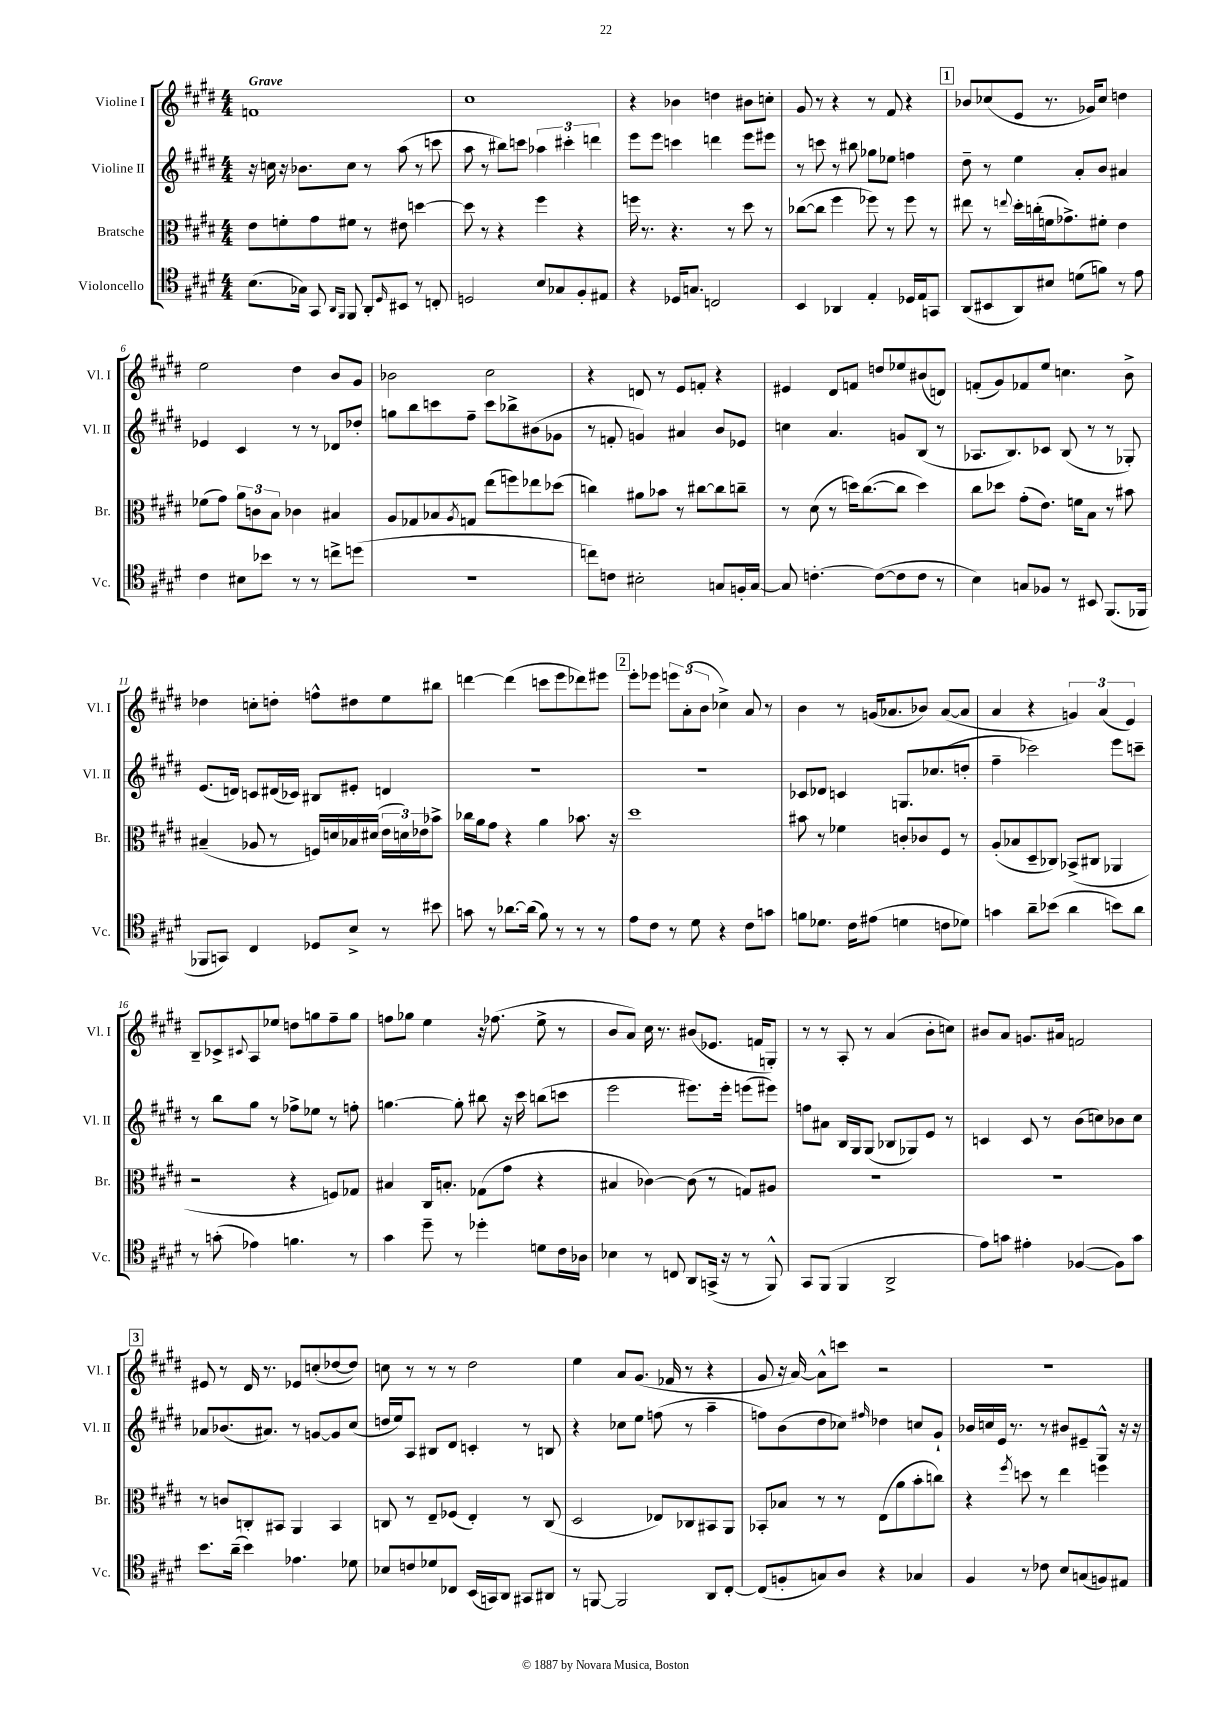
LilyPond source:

<<
\new StaffGroup <<
\new Staff = "s0" \with { instrumentName = "Violine I" shortInstrumentName = "Vl. I" } {
    \clef treble \key e \major \numericTimeSignature \time 4/4 \tempo "Grave"
    f'1 |
    cis''1 |
    r4 bes'4 d''4 bis'8 c''8-. |
    gis'8 r8 r4 r8 fis'8 r4 |
    \mark \markup { \box "1" } bes'8 ces''8( e'8 r8. ges'16) ces''8 d''4 |
    e''2 dis''4 b'8 gis'8 |
    bes'2 cis''2 |
    r4 d'8 r8 e'8 f'8-. r4 |
    eis'4 dis'8 f'8 d''8 ees''8 bis'8( d'8) |
    f'8-.( gis'8) fes'8 e''8 c''4. b'8-> |
    des''4 c''8-. d''8-. f''8-^ dis''8 e''8 bis''8 |
    d'''4~ d'''4( c'''8 e'''8 des'''8) eis'''8 |
    \mark \markup { \box "2" } e'''8-. ees'''8 \tuplet 3/2 { e'''8 a'8-.( b'8 } ces''4->) a'8 r8 |
    b'4 r8 g'16( aes'8. bes'8) aes'8~( aes'8 |
    a'4 r4 \tuplet 3/2 { g'4) a'4( e'4) } |
    b8-- ces'8-> \appoggiatura { cis'8 } a8 ees''8 d''8 g''8 fis''8-- g''8 |
    f''8 ges''8 e''4 r16 fes''8.( e''8-> r8 |
    b'8 a'8) cis''16 r8. bis'8( ees'8. f'16 g8-.) |
    r8 r8 a8-. r8 a'4( b'8-. c''8) |
    bis'8 a'8 g'8. ais'16 f'2 |
    \mark \markup { \box "3" } eis'8 r8 dis'16 r8. ees'8 c''8-.( des''8~ des''8) |
    c''8 r8 r8 r8 dis''2 |
    e''4 a'8 gis'8.( fes'16 r8 r4 |
    gis'8 r16 a'16~) a'8-^ c'''8 r2 |
    R1 \bar "|." |
}
\new Staff = "s1" \with { instrumentName = "Violine II" shortInstrumentName = "Vl. II" } {
    \clef treble \key e \major \numericTimeSignature \time 4/4
    r16 c''16 r16 bes'8. c''8 r8 a''8( r8 c'''8 |
    a''8 r8 bis''8) c'''8 \tuplet 3/2 { aes''4 cis'''4-. d'''4 } |
    e'''8 e'''8 c'''4 d'''4 e'''8 eis'''8 |
    r8 c'''8 r8 bis''8 ges''8 ees''8 f''4 |
    \mark \markup { \box "1" } dis''8-- r8 e''4 a'8-. b'8 ais'4 |
    ees'4 cis'4 r8 r8 des'8 des''8-. |
    g''8 b''8 c'''8 fis''8-- c'''8 bes''8-> bis'8( ges'8 |
    r8 f'8-. g'4) ais'4 b'8 ees'8 |
    c''4 a'4. g'8 b8( r8 |
    aes8. b8.) ces'8 b8( r8 r8 ges8-.) |
    e'8.( d'16) c'8 dis'16( ces'16) bis8 eis'8-. d'4 |
    R1 |
    \mark \markup { \box "2" } R1 |
    ces'8 des'8 c'4 g8. ces''8.( d''8-. |
    fis''4-- ces'''2) e'''8 c'''8-- |
    r8 b''8 gis''8 r8 fes''8-> ees''8 r8 f''8-. |
    g''4.~ g''8-. bis''8 r16 cis'''16 b''8( c'''8 |
    e'''2 eis'''8.) eis'''16-. e'''8( eis'''8) |
    f''8 ais'8 b16 gis16 gis8( bes8 ges8) e'8 r8 |
    c'4 c'8 r8 b'8( c''8) bes'8 c''8 |
    \mark \markup { \box "3" } aes'8 bes'8.( ais'8.) r8 g'8~ g'8 cis''8( |
    d''16 e''16) a8 bis8 dis'8 c'4-. r8 b8 |
    r4 ces''8 e''8 f''8( r8 a''4-- |
    f''8) b'8( dis''8 ces''8) \grace { fis''16 } des''4 c''8 gis'8-! |
    bes'16 c''16 e'16 r8. r8 bis'8 eis'8-- gis8-^ r16 r16 \bar "|." |
}
\new Staff = "s2" \with { instrumentName = "Bratsche" shortInstrumentName = "Br." } {
    \clef alto \key e \major \numericTimeSignature \time 4/4
    e'8 f'8-. gis'8 fis'8 r8 eis'8 d''4~ |
    d''8 r8 r4 fis''4 r4 |
    f''16 r8. r4. r8 dis''8 r8 |
    ces''8~( ces''8 fis''4 fes''8) r8 fes''8 r8 |
    \mark \markup { \box "1" } eis''8 r8 \appoggiatura { e''8 } dis''16-. c''16-.( f'16 ges'8.->) fis'8-. e'4 |
    fes'8( gis'8) \tuplet 3/2 { a'8 c'8 b8 } ces'4 bis4 |
    a8 ges8 bes8 \acciaccatura { a8 } g8 e''8( f''8) ees''8 des''8( |
    c''4) ais'8 bes'8 r8 cis''8~ cis''8 c''8-- |
    r8 dis'8( r8 d''16) cis''8.~( cis''8 d''4) |
    cis''8 des''8 gis'8-.( e'8.) f'16 b8 r8 bis'8 |
    bis4--( aes8 r8 f16) d'16 bes16 dis'16( \tuplet 3/2 { e'16 d'16) ees'16 } bes'8-> |
    ces''16 a'16 gis'8 r4 a'4 bes'8. r16 |
    \mark \markup { \box "2" } dis''1 |
    bis'8 r8 fes'4 c'8-. ces'8 fis8 r8 |
    a8-.( bes8 dis8-- ces8) bes,8->( cis8 aes,4 |
    r2 r4 f8) ges8 |
    bis4 cis16 b8.-. ges8( gis'8 r4 |
    bis4 ces'4~) ces'8( r8 g8) ais8 |
    R1 |
    R1 |
    \mark \markup { \box "3" } r8 c'8 c8-. bis,8 a,4 bis,4 |
    c8 r8 e8-- fes8( e4-.) r8 c8( |
    dis2 ees8) ces8 bis,8 a,8 |
    bes,8-. bes8 r8 r8 e8( a'8 b'8-. c''8) |
    r4 \acciaccatura { fis''8 } d''8 r8 e''4 f''4 \bar "|." |
}
\new Staff = "s3" \with { instrumentName = "Violoncello" shortInstrumentName = "Vc." } {
    \clef tenor \key e \major \numericTimeSignature \time 4/4
    b8.( ges16) gis,8 \grace { a,16 fis,16 } fis,8 a,8-. \grace { dis16 } bis,8 r8 c8-. |
    d2 b8 ges8 fis8-. eis8 |
    r4 des16 g8. c2 |
    b,4 aes,4 e4-. des16 e16 g,8 |
    \mark \markup { \box "1" } a,8( bis,8 a,8) bis8 d'8( f'8) r8 e'8 |
    cis'4 bis8 bes'8 r8 r8 c''8-> d''8( |
    R1 |
    c''8) c'8 bis2-. g8 f16-. g16~ |
    g8 c'4.~-. c'8~( c'8 c'8 r8 |
    b4) g8 fes8 r8 bis,8 fis,8.( fes,16 |
    fes,8 g,8) cis4 des8 b8-> r8 bis'8 |
    g'8 r8 aes'8.~ aes'16( fis'8) r8 r8 r8 |
    \mark \markup { \box "2" } e'8 cis'8 r8 dis'8 r4 cis'8 g'8 |
    f'8 des'8. cis'16 eis'8( d'4 c'8 des'8) |
    g'4 a'8-- bes'8( a'4 b'8) a'8 |
    r8 g'8-.( ees'4) f'4. r8 |
    gis'4 dis''8-- r8 des''4-. d'8 cis'16 aes16 |
    bes4 r8 c8 a,8 g,16->( r16 r8 fis,8-^) |
    gis,8 fis,8( fis,4 a,2-> |
    e'8) g'8 eis'4-. fes4~( fes8) g'8 |
    \mark \markup { \box "3" } b'8. a'16--( b'4) ees'4. des'8 |
    bes8 c'8 des'8 ces8 b,16( g,16) a,8 gis,8 ais,8 |
    r8 f,8~ f,2 a,8 cis8~-. |
    cis8( f8-. g8) a8 r4 ges4 |
    fis4 r8 ces'8 b8 g8( f8) eis8 \bar "|." |
}
>>
>>
